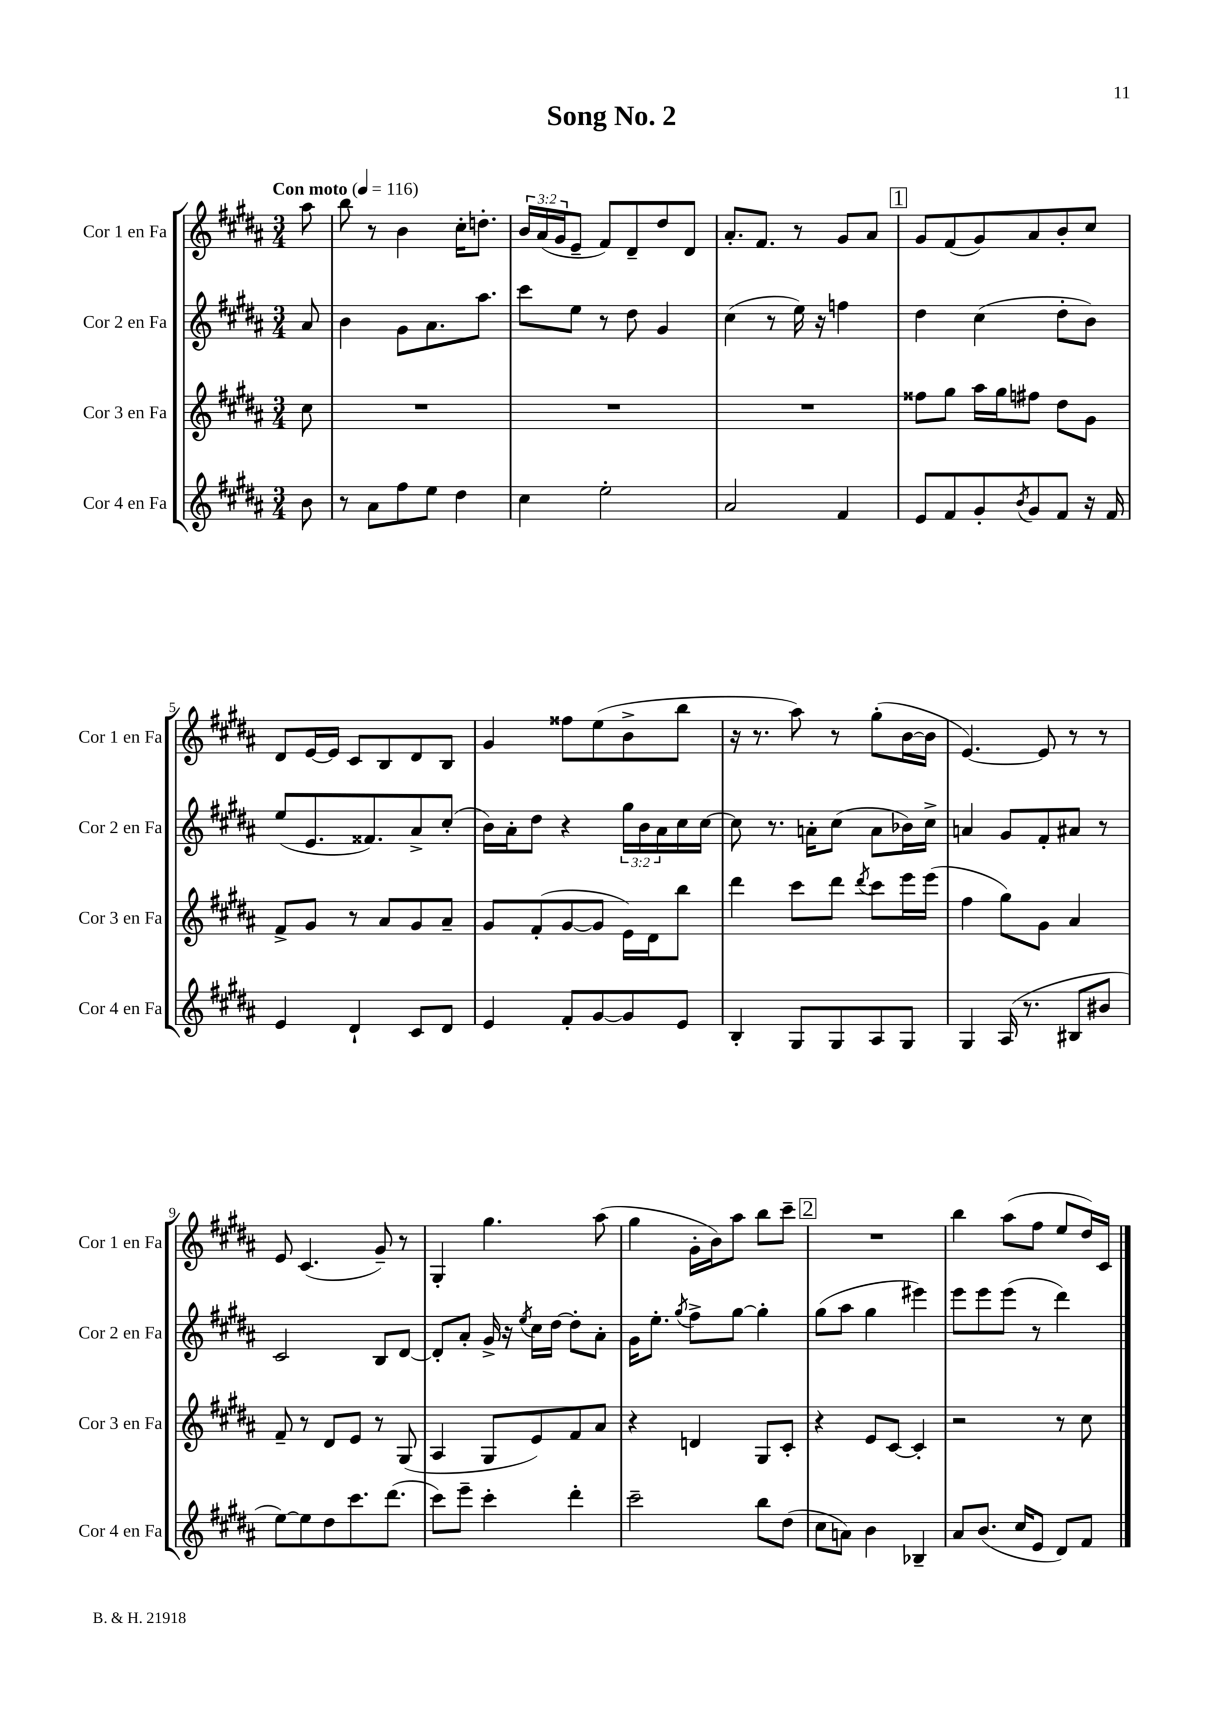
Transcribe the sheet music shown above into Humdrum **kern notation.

**kern	**kern	**kern	**kern
*part4	*part3	*part2	*part1
*staff4	*staff3	*staff2	*staff1
*I"Cor 4 en Fa	*I"Cor 3 en Fa	*I"Cor 2 en Fa	*I"Cor 1 en Fa
*I'Cor 4 en Fa	*I'Cor 3 en Fa	*I'Cor 2 en Fa	*I'Cor 1 en Fa
*clefG2	*clefG2	*clefG2	*clefG2
*k[f#c#g#d#a#]	*k[f#c#g#d#a#]	*k[f#c#g#d#a#]	*k[f#c#g#d#a#]
*M3/4	*M3/4	*M3/4	*M3/4
*MM116	*MM116	*MM116	*MM116
=	=	=	=
!	!	!	!LO:TX:a:B:t=Con moto
8b\	8cc#\	8a#/	8aa#\
=1	=1	=1	=1
8r	2.r	4b\	8bb\
8a#\L	.	.	8r
8ff#\	.	8g#\L	4b\
8ee\J	.	8.a#\	.
4dd#\	.	.	16cc#'\KL
.	.	8.aa#\J	8.ddn'\J
=2	=2	=2	=2
4cc#\	2.r	8ccc#\L	24b/LL
.	.	.	(24a#/
.	.	.	24g#/J
.	.	8ee\J	8e~/J
2ee'\	.	8r	8f#/L)
.	.	8dd#\	8d#~/
.	.	4g#/	8dd#/
.	.	.	8d#/J
=3	=3	=3	=3
2a#/	2.r	(4cc#\	8.a#'/L
.	.	.	8.f#/J
.	.	8r	.
.	.	16ee\)	8r
.	.	16r	.
4f#/	.	4ffn\	8g#/L
.	.	.	8a#/J
!!LO:REH:place=s1:t=1
=4	=4	=4	=4
8e/L	8ff##X\L	4dd#\	8g#/L
8f#/	8gg#\J	.	(8f#/
8g#'/	16aa#\LL	(4cc#\	8g#/)
.	16gg#\J	.	.
8qb/	.	.	.
8g#/	8ff#X\J	.	8a#/
8f#/J	8dd#\L	8dd#'\L	8b'/
16r	8g#\J	8b\J)	8cc#/J
16f#/	.	.	.
!!LO:LB:g=z
=5	=5	=5	=5
4e/	8f#^/L	(8ee/L	8d#/L
.	8g#/J	8.e/	[16e/L
.	.	.	16e/JJ]
4d#`/	8r	.	8c#/L
.	.	8.f##X/)	.
.	8a#/L	.	8B/
8c#/L	8g#/	8a#^/	8d#/
8d#/J	8a#~/J	(8cc#'/J	8B/J
=6	=6	=6	=6
4e/	8g#/L	16b\LL)	4g#/
.	.	16a#'\J	.
.	(8f#'/	8dd#\J	.
8f#'/L	[8g#/	4r	8ff##X\L
[8g#/	8g#/J]	.	(8ee\
8g#/]	16e\LL)	24gg#\LL	8b^\
.	.	24b\	.
.	16d#\J	.	.
.	.	24a#\	.
8e/J	8bb\J	16cc#\	8bb\J
.	.	[16cc#\JJ	.
=7	=7	=7	=7
4B'/	4ddd#\	8cc#\]	16r
.	.	.	8.r
.	.	8.r	.
8G#/L	8ccc#\L	.	8aa#\)
.	.	16an'\KL	.
8G#/	8ddd#\J	(8cc#\J	8r
.	8qddd#/	.	.
8A#/	8ccc#\L	8a\L	(8gg#'\L
8G#/J	16eee\L	16b-X\L)	[16b\L
.	(16eee\JJ	16cc#^\JJ	16b\JJ]
=8	=8	=8	=8
4G#/	4ff#\	4an/	[4.e/)
(16A#/	8gg#\L)	8g#/L	.
8.r	.	.	.
.	8g#\J	8f#'/	8e/]
8B#X/L	4a#/	8a#X/J	8r
8b#X/J	.	8r	8r
!!LO:LB:g=z
=9	=9	=9	=9
[8ee\L)	8f#~/	2c#/	8e/
8ee\]	8r	.	(4.c#/
8dd#\	8d#/L	.	.
8.ccc#\	8e/J	.	.
.	8r	8B/L	8g#~/)
(8.ddd#\J	.	.	.
.	(8G#/	[8d#/J	8r
=10	=10	=10	=10
8ccc#\L)	4A#/	8d#'/L]	4G#'/
8eee~\J	.	8a#'/J	.
4ccc#'\	8G#/L	16g#^/	4.gg#\
.	.	16r	.
.	.	8qee/	.
.	8e/)	16cc#\LL	.
.	.	[16dd#\JJ	.
4ddd#'\	8f#/	8dd#'\L]	.
.	8a#/J	8a#'\J	(8aa#\
=11	=11	=11	=11
2ccc#~\	4r	16g#\KL	4gg#\
.	.	8.ee'\J	.
.	.	8qgg#/	.
.	4dn/	8ff#^\L	16g#'\LL
.	.	.	16b\J)
.	.	[8gg#\J	8aa#\J
8bb\L	8G#/L	4gg#'\]	8bb\L
(8dd#\J	8c#'/J	.	8ccc#~\J
!!LO:REH:place=s1:t=2
=12	=12	=12	=12
8cc#\L	4r	(8gg#\L	2.r
8an\J)	.	8aa#\J	.
4b\	8e/L	4gg#\	.
.	[8c#/J	.	.
4B-X~/	4c#'/]	4eee#X\)	.
=13	=13	=13	=13
8a#/L	2r	8eee\L	4bb\
(8.b/J	.	8eee\	.
.	.	(8eee\J	(8aa#\L
16cc#/KL	.	.	.
8e/J	.	8r	8ff#\J
8d#/L)	8r	4ddd#\)	8ee/L
8f#/J	8cc#\	.	16dd#/L)
.	.	.	16c#/JJ
==	==	==	==
*-	*-	*-	*-
